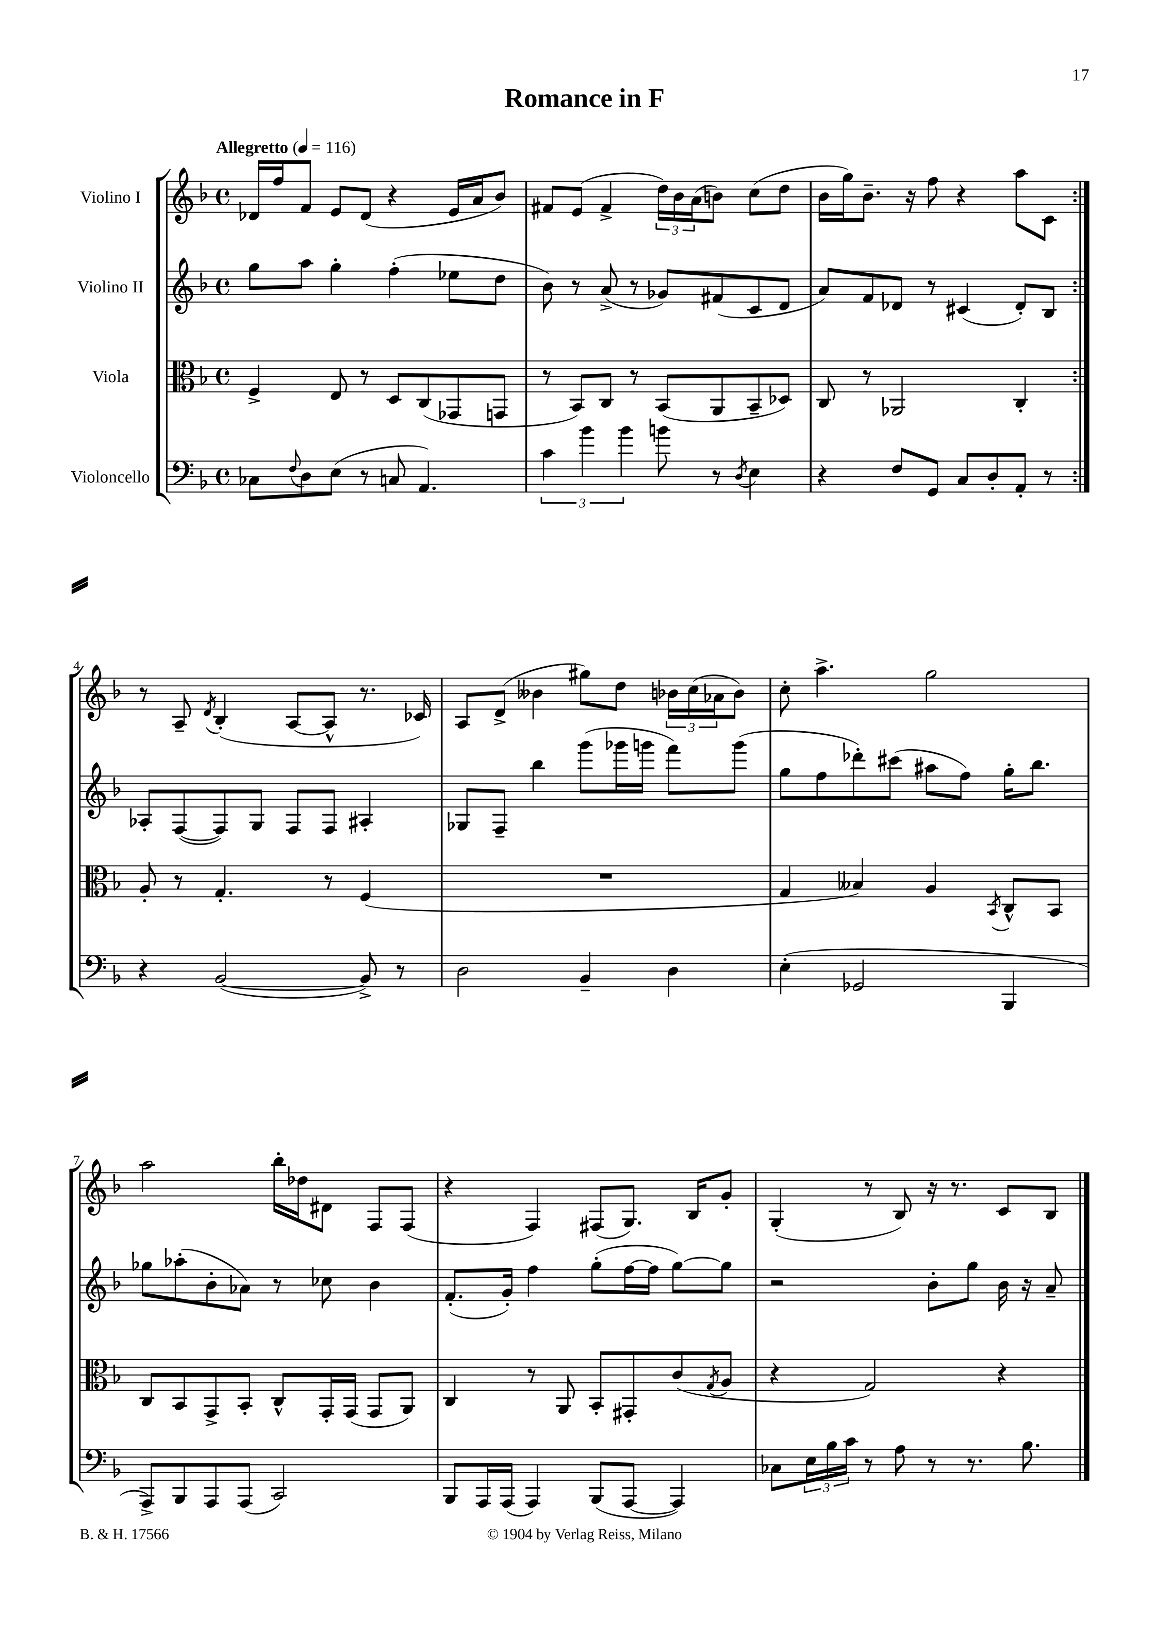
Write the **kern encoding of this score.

**kern	**kern	**kern	**kern
*part4	*part3	*part2	*part1
*staff4	*staff3	*staff2	*staff1
*I"Violoncello	*I"Viola	*I"Violino II	*I"Violino I
*clefF4	*clefC3	*clefG2	*clefG2
*k[b-]	*k[b-]	*k[b-]	*k[b-]
*M4/4	*M4/4	*M4/4	*M4/4
*met(c)	*met(c)	*met(c)	*met(c)
*MM116	*MM116	*MM116	*MM116
=1	=1	=1	=1
!	!	!	!LO:TX:a:B:t=Allegretto
8C-X\L	4F^/	8gg\L	16d-X/LL
.	.	.	16ff/J
8qqF/	.	.	.
8D\	.	8aa\J	8f/J
(8E\J	8E/	4gg'\	8e/L
8r	8r	.	(8d-/J
8Cn/	8D/L	(4ff'\	4r
4.AA/)	(8C/	.	.
.	8GG-X/	8ee-X\L	16e/LL
.	.	.	16a/J
.	8GGn/J	8dd\J	8b-/J)
=2	=2	=2	=2
6c\	8r	8b-\)	8f#X/L
.	8BB-/L)	8r	(8e/J
6b-\	.	.	.
.	8C/J	(8a^/	4f#^/
6b-\	.	.	.
.	8r	8r	.
8bn\	(8BB-/L	8g-X/L)	24dd\LL)
.	.	.	24b-\
.	.	.	(24a\J
8r	8AA/	(8f#X/	8bn\J)
8qD/	.	.	.
4E\	8BB-~/	8c/	(8cc\L
.	8D-X/J)	8d/J	8dd\J
=3	=3	=3	=3
4r	8C/	8a/L)	16b-\LL
.	.	.	16gg\J)
.	8r	8f/	8.b-~\J
8F/L	2AA-X/	8d-X/J	.
.	.	.	16r
8GG/J	.	8r	8ff\
8C/L	.	(4c#X/	4r
8D'/	.	.	.
8AA'/J	4C'/	8d-'/L)	8aa\L
8r	.	8B-/J	8c\J
!!LO:LB:g=z
=4:|!	=4:|!	=4:|!	=4:|!
4r	8A'/	8A-X'/L	8r
.	8r	([8F/	8A~/
.	.	.	8qd/
([2BB-/	4.G'/	8F/])	(4B-'/
.	.	8G/J	.
.	.	8F/L	[8A/L
.	8r	8F/J	8A^^/J]
8BB-^/])	(4F/	4A#X'/	8.r
8r	.	.	.
.	.	.	16c-X/)
=5	=5	=5	=5
2D\	1r	8G-X/L	8A/L
.	.	8F~/J	(8d^/J
.	.	4bb-\	4b--X\
4BB-~/	.	(8ggg\L	8gg#X\L)
.	.	16ggg-X\L	8dd\J
.	.	16gggn\JJ	.
4D\	.	8fff\L)	24b-X\LL
.	.	.	(24cc\
.	.	.	24a-X\J
.	.	(8ggg\J	8b-\J)
=6	=6	=6	=6
(4E'\	4G/	8gg\L	8cc'\
.	.	8ff\	4.aa^\
2GG-X/	4B--X/)	8ddd-X'\)	.
.	.	(8ccc#X\J	.
.	4A/	8aa#X\L	2gg\
.	.	8ff\J)	.
.	8qBB-/	.	.
4BBB-/	8C^^/L	16gg'\KL	.
.	.	8.bb-\J	.
.	8BB-/J	.	.
!!LO:LB:g=z
=7	=7	=7	=7
8AAA^/L)	8C/L	8gg-X\L	2aa\
8BBB-/	8BB-/	(8aa-X'\	.
8AAA/	8GG^/	8b-'\	.
(8AAA/J	8BB-'/J	8a-X\J)	.
2CC/)	8C^^/L	8r	16bb-'\LL
.	.	.	16dd-X\J
.	16GG'/L	8cc-X\	8d#X\J
.	(16GG/JJ	.	.
.	8GG/L	4b-\	8F/L
.	8AA/J)	.	(8F/J
=8	=8	=8	=8
8BBB-/L	4C/	(8.f'/L	4r
16AAA/L	.	.	.
(16AAA/JJ	.	16g'/Jk)	.
4AAA/)	8r	4ff\	4F/)
.	8AA/	.	.
(8BBB-/L	8BB-'/L	(8gg'\L	(8F#X/L
[8AAA/J	8GG#X'/	[16ff\L	8.G/J)
.	.	16ff\JJ]	.
4AAA/])	(8c/	[8gg\L)	.
.	.	.	16B-/KL
.	8qG/	.	.
.	8A/J	8gg\J]	8g'/J
=9	=9	=9	=9
8C-X\L	4r	2r	(4G'/
24E\L	.	.	.
24B-\	.	.	.
24c\JJ	.	.	.
8r	2G/)	.	8r
8A\	.	.	8B-/)
8r	.	8b-'\L	16r
.	.	.	8.r
8.r	.	8gg\J	.
.	4r	16b-\	8c/L
8.B-\	.	16r	.
.	.	8a~/	8B-/J
==	==	==	==
*-	*-	*-	*-
